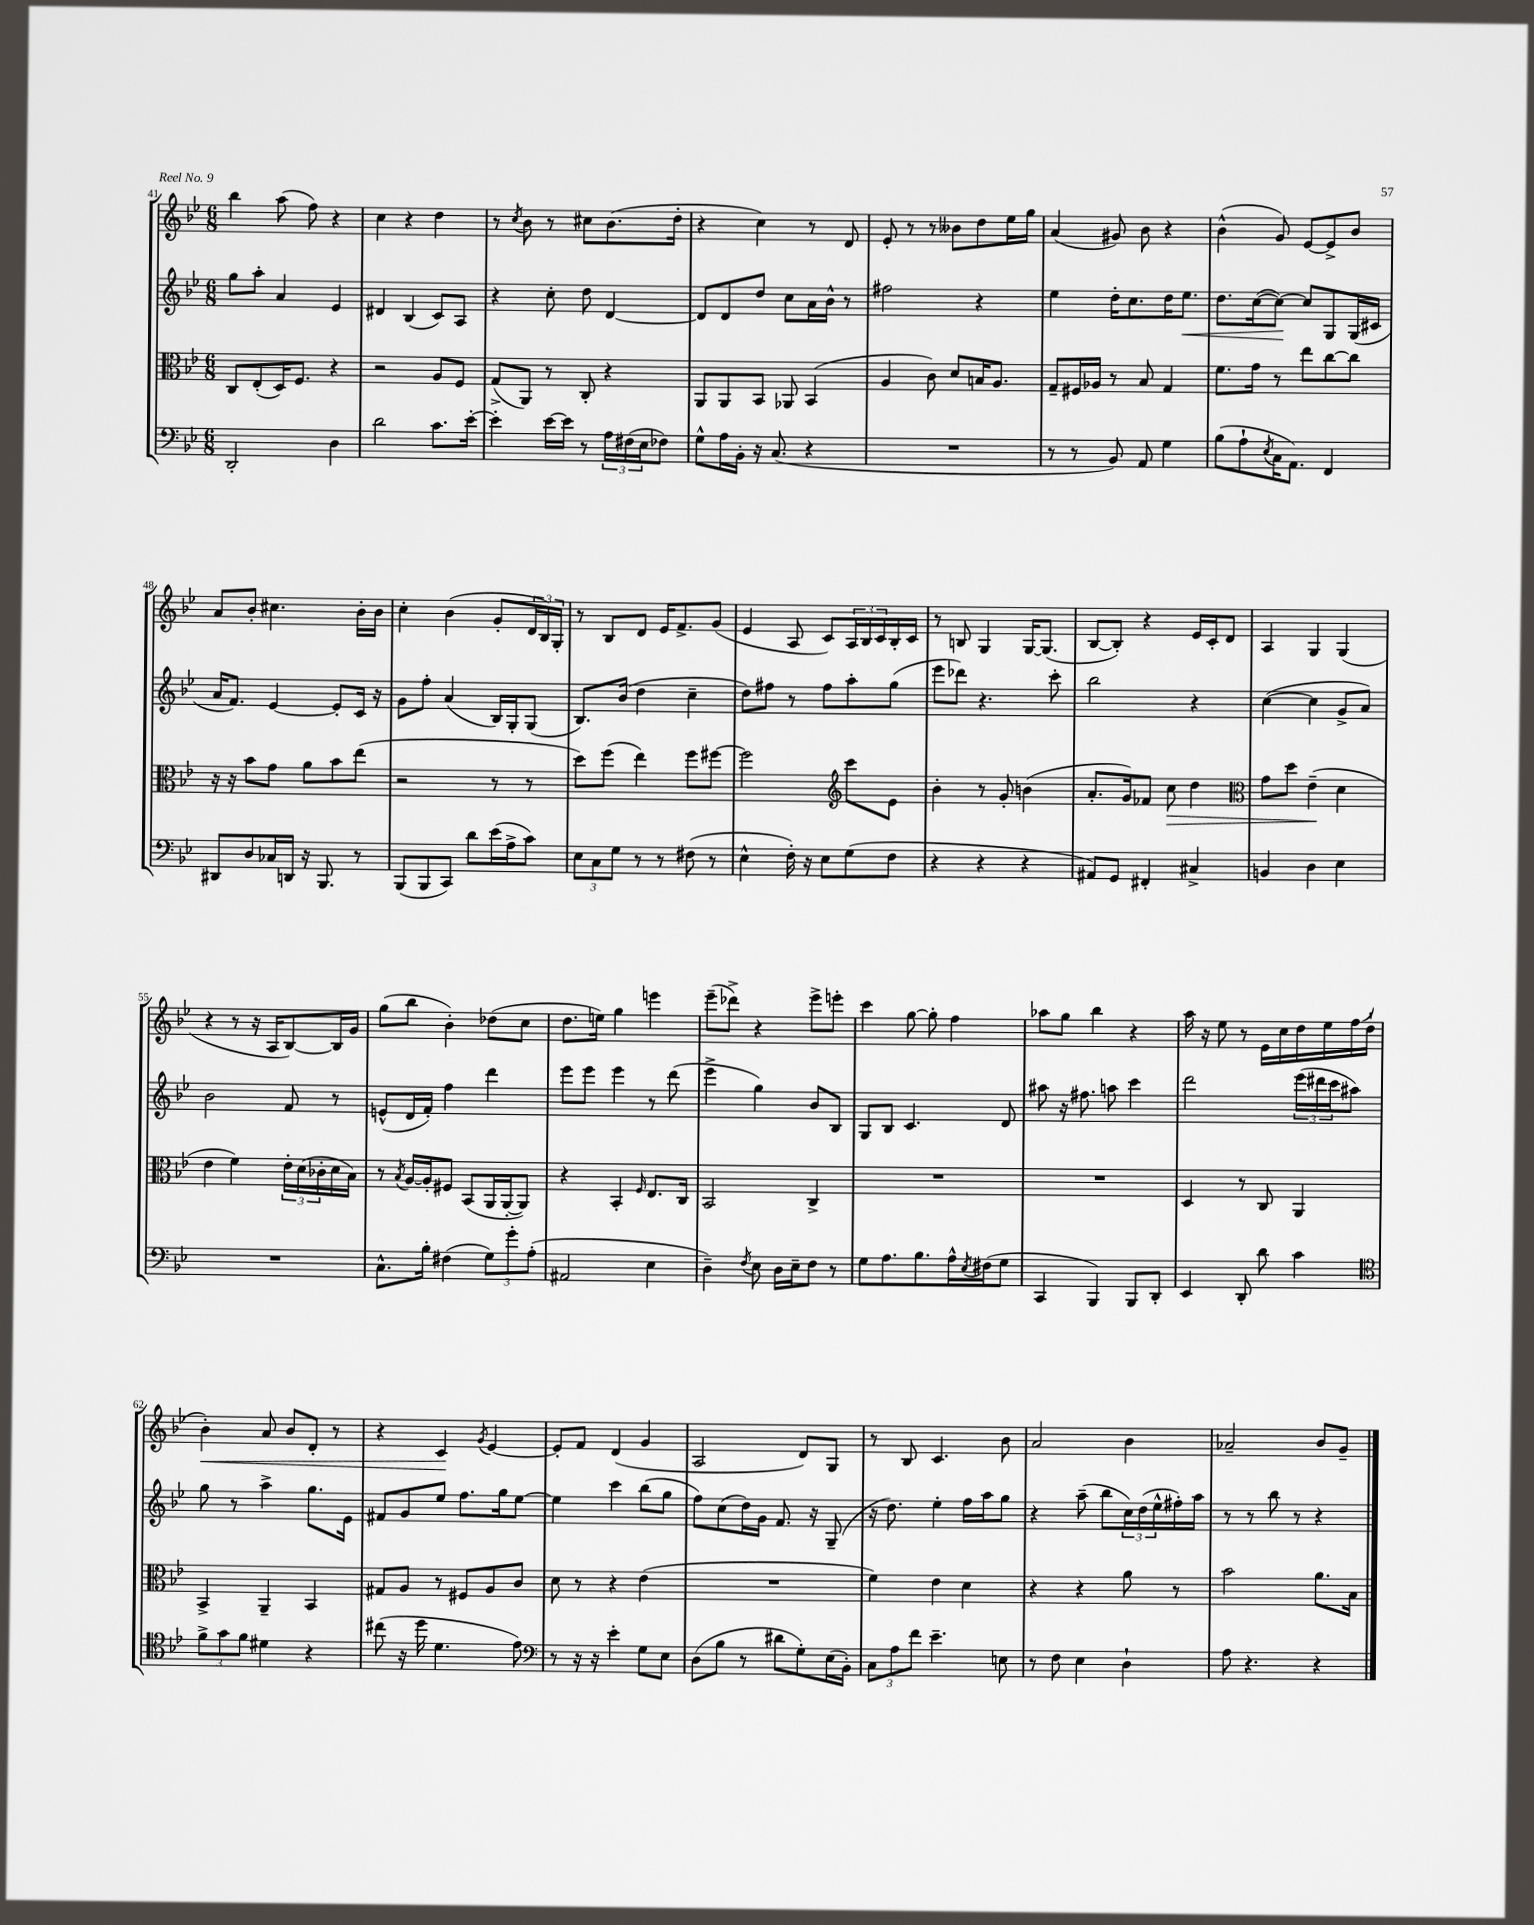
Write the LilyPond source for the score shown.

<<
\new StaffGroup <<
\new Staff = "s0" {
    \clef treble \key bes \major \numericTimeSignature \time 6/8
    bes''4 a''8( f''8) r4 |
    c''4 r4 d''4 |
    r8 \acciaccatura { c''8 } bes'8 r8 cis''8 bes'8.( d''16-. |
    r4 c''4) r8 d'8 |
    ees'8-. r8 r8 beses'8 d''8 ees''16 g''16 |
    a'4( gis'8) bes'8 r4 |
    bes'4-^( g'8) ees'8~ ees'8-> bes'8 |
    a'8 bes'8-. cis''4. bes'16-. bes'16 |
    c''4-. bes'4( g'8-. \tuplet 3/2 { d'16 bes16) g16-. } |
    r8 bes8 d'8 ees'16 f'8.-> g'8( |
    ees'4 a8 c'8) \tuplet 3/2 { a16 bes16 c'16 } bes16-. c'16 |
    r8 b8 g4 g16~ g8.( |
    bes8~ bes8-.) r4 ees'16 c'16-. d'8 |
    a4 g4 g4( |
    r4 r8 r16 a16 bes8~) bes16 g'16 |
    g''8( bes''8 bes'4-.) des''8( c''8 |
    d''8. e''16) g''4 e'''4 |
    ees'''8--( des'''8->) r4 ees'''8-> e'''8-. |
    c'''4 g''8~ g''8-. f''4 |
    aes''8 g''8 bes''4 r4 |
    a''16 r16 ees''8 r8 ees'16 c''16 d''16 ees''16 f''16 d''16-!( |
    bes'4-.\<) a'8 bes'8 d'8-. r8 |
    r4 c'4\! \acciaccatura { g'8 } ees'4~ |
    ees'8-. f'8 d'4( g'4 |
    a2 d'8) g8 |
    r8 bes8 c'4. bes'8 |
    a'2 bes'4 |
    aes'2-- bes'8 g'8-- \bar "|." |
}
\new Staff = "s1" {
    \clef treble \key bes \major \numericTimeSignature \time 6/8
    g''8 a''8-. a'4 ees'4 |
    dis'4 bes4( c'8) a8 |
    r4 c''8-. d''8 d'4~ |
    d'8 d'8 d''8 c''8 a'16 bes'16-^ r8 |
    fis''2 r4 |
    ees''4 d''16-. c''8. d''16 ees''8.\< |
    d''8. c''16~( c''8~\!) c''8 g8 g16( cis'16 |
    a'16 f'8.) ees'4~ ees'8-. c'16 r16 |
    g'8 f''8-. a'4( bes16) g16-. g8( |
    bes8.) bes'16( d''4 c''4-- |
    d''8) fis''8 r8 fis''8 a''8-. g''8( |
    ees'''8 des'''8) r4. c'''8-. |
    bes''2 r4 |
    c''4~( c''4 g'8-> a'8) |
    bes'2 f'8 r8 |
    e'8-^( d'16 f'16-.) f''4 d'''4 |
    ees'''8 ees'''8 ees'''4 r8 d'''8( |
    ees'''4-> g''4) bes'8 bes8 |
    g8 bes8 c'4. d'8 |
    ais''8 r16 fis''8. a''8 c'''4 |
    d'''2 \tuplet 3/2 { ees'''16( dis'''16 c'''16 } ais''8) |
    g''8 r8 a''4-> g''8. ees'16 |
    fis'8 g'8 ees''8 f''8. g''16 ees''8~ |
    ees''4 c'''4 bes''8( g''8 |
    f''8) c''8( d''16) g'16 f'8. r16 g8--( |
    r16 d''8.) ees''4-. f''16 a''16 g''8 |
    r4 a''8--( bes''8 \tuplet 3/2 { c''16) d''16( ees''16-^ } fis''16-.) a''16 |
    r8 r8 bes''8 r8 r4 \bar "|." |
}
\new Staff = "s2" {
    \clef alto \key bes \major \numericTimeSignature \time 6/8
    c8 ees8-.( d16) f8. r4 |
    r2 a8 f8 |
    g8->( a,8) r8 c8-. r4 |
    a,8 a,8 bes,8 aes,8 bes,4( |
    a4 c'8) d'8 b16 a8. |
    g8-- fis16 aes16 r8 bes8 g4 |
    f'8. g'16 r8 ees''8 c''8~ c''8 |
    r16 r16 bes'8 g'8 a'8 bes'8 ees''8( |
    r2 r8 r8 |
    d''8) f''8( ees''4) f''8 fis''8~ |
    fis''2 \clef treble c'''8 ees'8 |
    bes'4-. r8 g'8-. b'4( |
    a'8.-. g'16) fes'8 c''8\> d''4 |
    \clef alto g'8 d''8 ees'4--\!( d'4 |
    ees'4 f'4) \tuplet 3/2 { ees'16-. d'16( ces'16-. } d'16 bes16) |
    r8 \acciaccatura { bes8 } a16~ a16-. fis8 bes,8( a,16 a,16~-. a,8) |
    r4 bes,4-. \grace { f16 } ees8. c16 |
    bes,2 c4-> |
    R2. |
    R2. |
    d4 r8 c8 a,4 |
    bes,4-> a,4-- bes,4 |
    gis8 a8 r8 fis8 a8 c'8 |
    d'8 r8 r4 ees'4( |
    R2. |
    f'4) ees'4 d'4 |
    r4 r4 a'8 r8 |
    bes'2 a'8. bes16 \bar "|." |
}
\new Staff = "s3" {
    \clef bass \key bes \major \numericTimeSignature \time 6/8
    d,2-. d4 |
    d'2 c'8. ees'16~-. |
    ees'4-. ees'16~ ees'16 r8 \tuplet 3/2 { a16 fis16( ees16 } fes8) |
    g8-^ a16 bes,16-. r16 c8.( r4 |
    R2. |
    r8 r8 bes,8) a,8 g4 |
    bes8( a8-! \acciaccatura { ees8 } c16 a,8.) f,4 |
    dis,8 d8 ces16 d,16 r16 bes,,8. r8 |
    bes,,8( bes,,8 c,8) d'8 ees'16( a16-> c'8) |
    \tuplet 3/2 { ees8 c8 g8 } r8 r8 fis8( r8 |
    ees4-^ f16-.) r16 ees8 g8( f8 |
    r4 r4 r4 |
    ais,8) g,8 fis,4-. cis4-> |
    b,4 d4 ees4 |
    R2. |
    c8.-^ bes16-. fis4( \tuplet 3/2 { g8) g'8-. a8-.( } |
    ais,2 ees4 |
    d4--) \acciaccatura { f8 } ees8 d16 ees16-- f8 r8 |
    g8 a8. bes8. a16-^ \acciaccatura { ees8 } fis16( g8 |
    c,4 bes,,4) bes,,8 d,8-. |
    ees,4 d,8-. d'8 c'4 |
    \clef tenor \tuplet 3/2 { f'8-> g'8 f'8 } dis'4 r4 |
    cis''8( r16 d''16 d'4. ees'8) |
    \clef bass r8 r16 r16 ees'4-. g8 ees8 |
    d8( bes8 r8 dis'8 g8-.) ees16( bes,16-.) |
    \tuplet 3/2 { c8 a8 f'8 } ees'4.-- e8 |
    r8 f8 ees4 d4-! |
    a8 r4. r4 \bar "|." |
}
>>
>>
\layout { \context { \Score currentBarNumber = #41 } }
